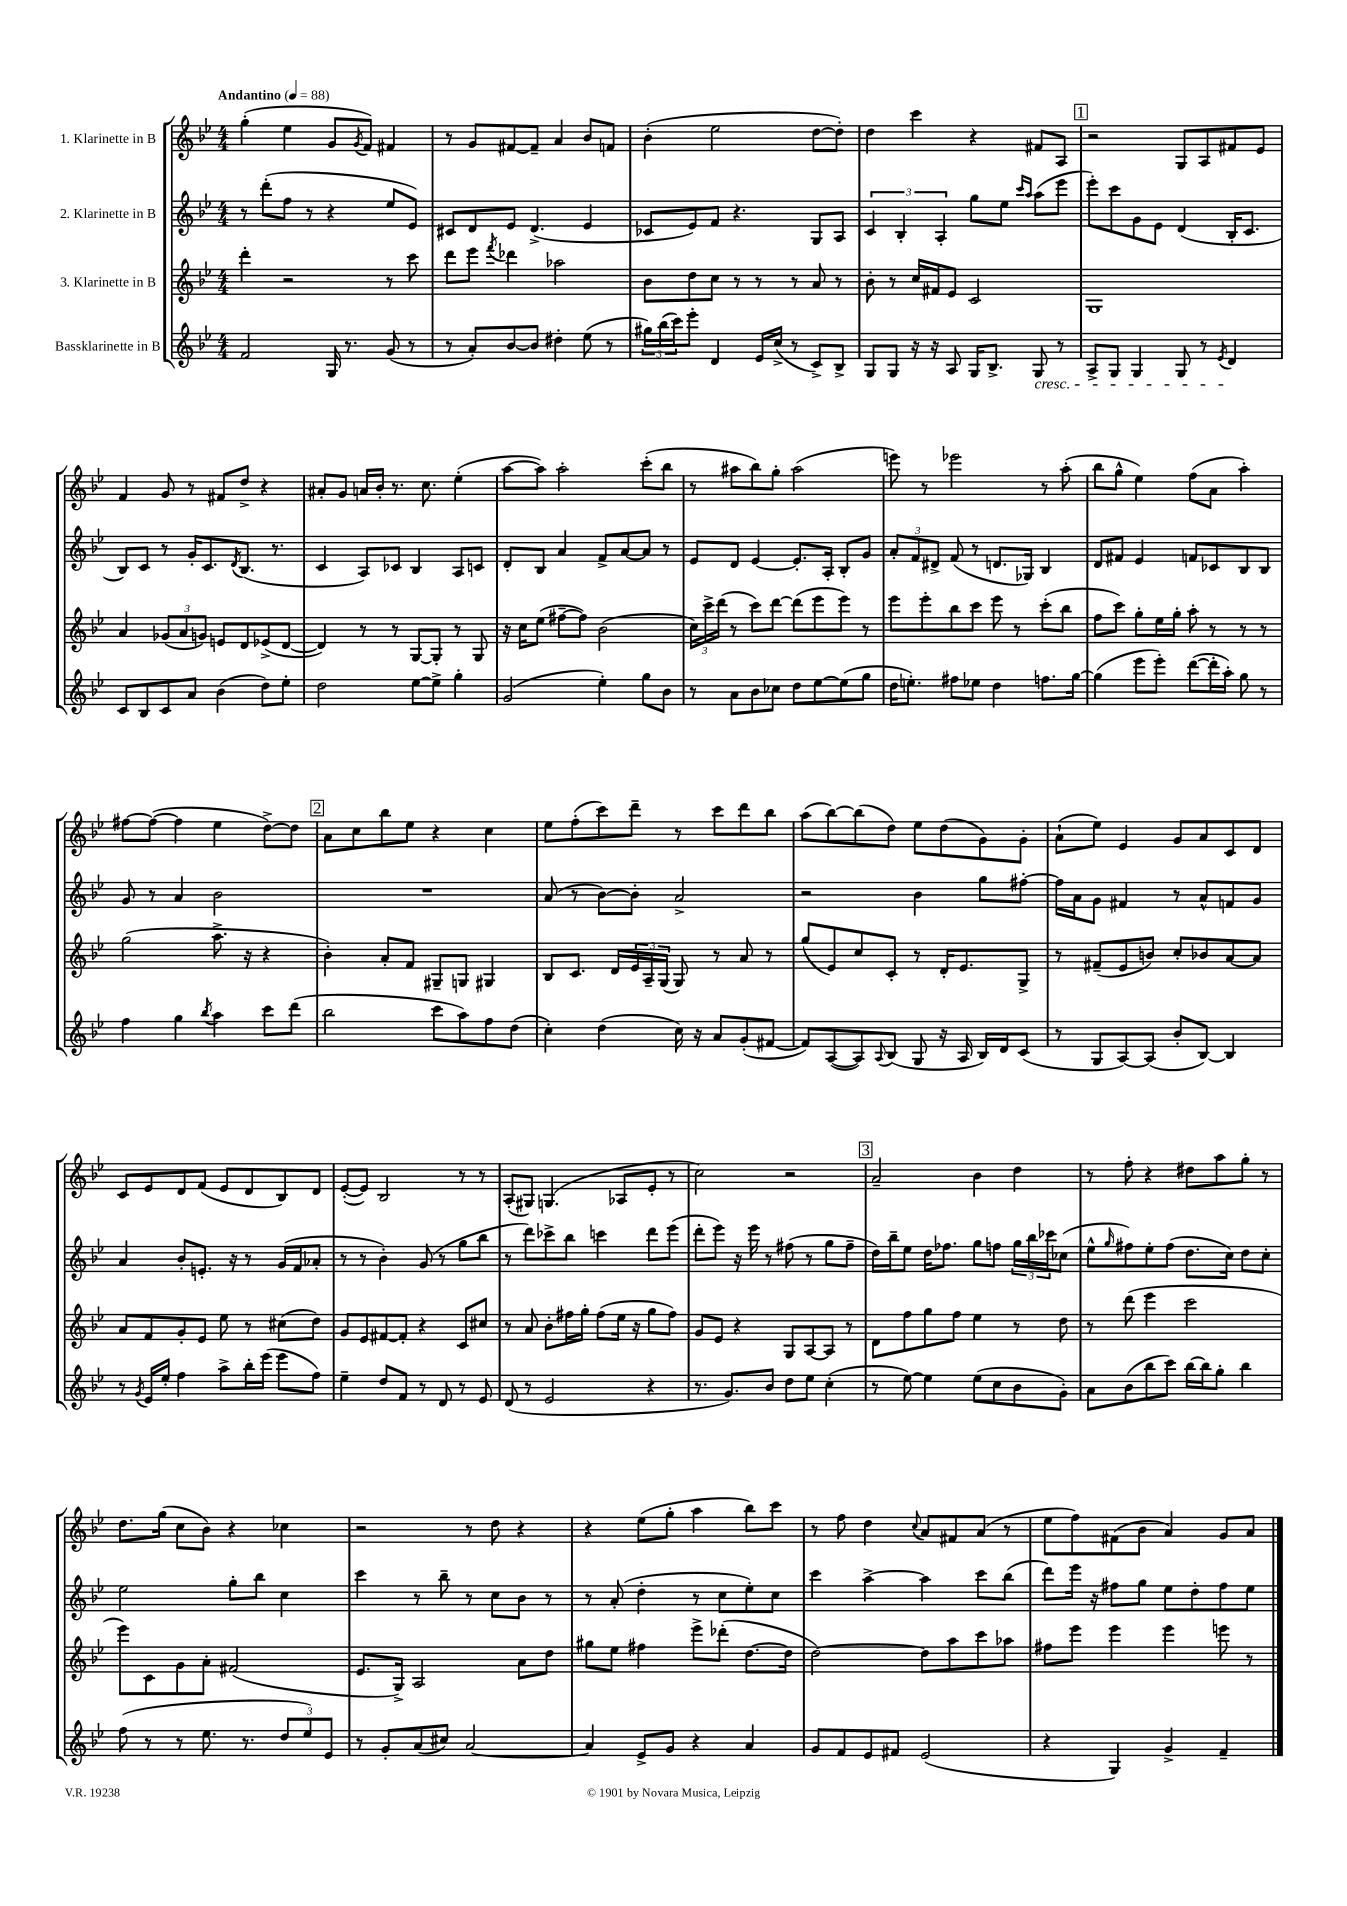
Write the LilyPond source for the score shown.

<<
\new StaffGroup <<
\new Staff = "s0" \with { instrumentName = "1. Klarinette in B" } {
    \clef treble \key bes \major \numericTimeSignature \time 4/4 \tempo "Andantino" 4 = 88
    g''4-.( ees''4 g'8 \acciaccatura { g'8 } f'8) fis'4 |
    r8 g'8 fis'8~ fis'8-- a'4 bes'8 f'8 |
    bes'4-.( ees''2 d''8~ d''8-.) |
    d''4 c'''4 r4 fis'8 a8 |
    \mark \markup { \box "1" } r2 g8 a8 fis'8 ees'8 |
    f'4 g'8 r8 fis'8 d''8-> r4 |
    ais'8-. g'8 a'16 bes'16-. r8. c''8. ees''4-.( |
    a''8~ a''8) a''2-. c'''8-.( bes''8 |
    r8 ais''8 bes''8) g''8-. ais''2( |
    e'''8) r8 ees'''2 r8 a''8-.( |
    bes''8 g''8-^ ees''4) f''8( a'8 a''4-.) |
    fis''8~ fis''8~( fis''4 ees''4 d''8~->) d''8 |
    \mark \markup { \box "2" } a'8 c''8 bes''8 ees''8 r4 c''4 |
    ees''8 f''8-.( c'''8) d'''8-- r8 c'''8 d'''8 bes''8 |
    a''8( bes''8~) bes''8( d''8) ees''8 d''8( g'8) g'8-. |
    a'8-!( ees''8) ees'4 g'8 a'8 c'8 d'8 |
    c'8 ees'8 d'8 f'8( ees'8 d'8 bes8) d'8 |
    ees'8~-.( ees'8) bes2 r8 r8 |
    a8-.( gis8) g4.( aes8 ees'8-. r8 |
    c''2) r2 |
    \mark \markup { \box "3" } a'2-- bes'4 d''4 |
    r8 f''8-. r4 dis''8 a''8 g''8-. r8 |
    d''8. g''16( c''8 bes'8) r4 ces''4 |
    r2 r8 d''8 r4 |
    r4 ees''8( g''8-. a''4 bes''8) c'''8 |
    r8 f''8 d''4 \appoggiatura { c''8 } a'8 fis'8 a'8( r8 |
    ees''8 f''8) fis'8( bes'8 a'4) g'8 a'8 \bar "|." |
}
\new Staff = "s1" \with { instrumentName = "2. Klarinette in B" } {
    \clef treble \key bes \major \numericTimeSignature \time 4/4
    r8 d'''8-.( f''8 r8 r4 ees''8 ees'8) |
    cis'8 d'8 ees'8 d'4.->( ees'4 |
    ces'8 ees'8) f'8 r4. g8 a8 |
    \tuplet 3/2 { c'4 bes4-. a4-. } g''8 ees''8 \grace { c'''16 a''16 } a''8( ees'''8 |
    \mark \markup { \box "1" } ees'''8-.) c'''8 g'8 ees'8 d'4( bes16-. c'8. |
    bes8) c'8 r8 g'16-. c'8. \acciaccatura { d'8 } bes8.( r8. |
    c'4 a8) ces'8 bes4 a8 c'8 |
    d'8-. bes8 a'4 f'8-> a'8~ a'8 r8 |
    ees'8 d'8 ees'4~ ees'8.-. a16-. bes8-. g'8 |
    \tuplet 3/2 { a'8-. f'8 dis'8-> } f'8( r8 d'8. ges16) bes4 |
    d'8 fis'8 ees'4 f'8 ces'8 bes8 bes8 |
    g'8 r8 a'4 bes'2 |
    \mark \markup { \box "2" } R1 |
    a'8( r8 bes'8~) bes'8-. a'2-> |
    r2 bes'4 g''8 fis''8~-. |
    fis''16 a'16 g'8 fis'4 r8 a'8-^ f'8 g'8 |
    a'4 bes'8-. e'8.-. r16 r8 g'16( f'16 aes'8-. |
    r8 r8 bes'4-.) g'8( r8 g''8 bes''8 |
    r8 d'''8) ces'''8-> bes''8 c'''4 d'''8 ees'''8( |
    d'''8-. ees'''8) r16 ees'''16 r8 fis''8( r8 g''8 fis''8-- |
    \mark \markup { \box "3" } d''16) bes''16-- ees''8 d''16 fes''8. g''8 f''8 \tuplet 3/2 { g''16 bes''16 ces'''16 } ces''8( |
    ees''8-^ \grace { g''16 } fis''8) ees''8-. fis''8( d''8. c''16) d''8 c''8-. |
    ees''2 g''8-. bes''8 c''4 |
    c'''4 r8 bes''8-- r8 c''8 bes'8 r8 |
    r8 a'8-.( d''4-. r8 c''8 ees''8-.) c''8 |
    c'''4 a''4~-> a''4 c'''8 bes''8( |
    d'''8) ees'''16 r16 fis''8 g''8 ees''8 d''8-. fis''8 ees''8 \bar "|." |
}
\new Staff = "s2" \with { instrumentName = "3. Klarinette in B" } {
    \clef treble \key bes \major \numericTimeSignature \time 4/4
    d'''4-. r2 r8 c'''8 |
    d'''8 ees'''8 \acciaccatura { f'''8 } des'''4 aes''2 |
    bes'8 d''8 c''8 r8 r8 r8 a'8 r8 |
    bes'8-. r8 c''16 fis'16 ees'8 c'2 |
    \mark \markup { \box "1" } g1 |
    a'4 \tuplet 3/2 { ges'8( a'8 g'8) } e'8 d'8 ees'8->( d'8~ |
    d'4) r8 r8 g8~ g8-. r8 g8 |
    r16 c''16 ees''8( fis''8~-- fis''8) bes'2( |
    \tuplet 3/2 { c''16) c'''16-> d'''16( } r8 c'''8) d'''8~ d'''8( ees'''8 ees'''8) r8 |
    ees'''8 ees'''8-. bes''8 c'''8 ees'''8 r8 c'''8-.( bes''8 |
    f''8 c'''8) g''8-. ees''16 g''16-. a''8-. r8 r8 r8 |
    g''2( a''8.-> r16 r4 |
    \mark \markup { \box "2" } bes'4-.) a'8-. f'8 gis8-- g8 gis4 |
    bes8 c'8. d'16 \tuplet 3/2 { ees'16 a16-- g16( } g8) r8 a'8 r8 |
    g''8( ees'8) c''8 c'8-. r8 d'16-. ees'8. g8-> |
    r8 fis'8--( ees'8 b'8) c''8-. bes'8 a'8~ a'8 |
    a'8 f'8 g'8-. ees'8 ees''8 r8 cis''8( d''8) |
    g'8 ees'8 fis'8~ fis'8-. r4 c'8 cis''8 |
    r8 a'8 bes'8-. fis''16 g''16-. fis''8( ees''16 r16 g''8 fis''8) |
    g'8 ees'8 r4 g8 a8~ a8 r8 |
    \mark \markup { \box "3" } d'8 f''8 g''8 f''8 ees''4 r8 d''8 |
    r8 d'''8( ees'''4 c'''2 |
    ees'''8) c'8 g'8 a'8-. fis'2( |
    ees'8. g16->) a2 a'8 d''8 |
    gis''8 ees''8 fis''4 ees'''8-> des'''8-.( d''8.~ d''16 |
    d''2~) d''8 a''8 c'''8 aes''8 |
    fis''8 ees'''8 ees'''4 ees'''4 e'''8 r8 \bar "|." |
}
\new Staff = "s3" \with { instrumentName = "Bassklarinette in B" } {
    \clef treble \key bes \major \numericTimeSignature \time 4/4
    f'2 g16 r8. g'8( r8 |
    r8 a'8-.) bes'8~ bes'8 dis''4-. ees''8( r8 |
    \tuplet 3/2 { gis''16) bes''16( c'''16) } ees'''8-. d'4 ees'16 c''16->( r8 c'8->) bes8-> |
    g8 g8 r16 r16 a8 g16 bes8.-> g8\cresc r8 |
    \mark \markup { \box "1" } a8-> g8 g4 g8 r8 \acciaccatura { ees'8 } d'4\! |
    c'8 bes8 c'8 a'8 bes'4( d''8) ees''8-. |
    d''2 ees''8~ ees''8-> g''4-. |
    g'2( ees''4-.) g''8 bes'8 |
    r8 a'8 bes'8 ces''8 d''8 ees''8~ ees''8( g''8 |
    d''16 e''8.-.) fis''8 ees''8 d''4 f''8. g''16~ |
    g''4( ees'''8 ees'''8-.) d'''8~( d'''16-. a''16-.) g''8 r8 |
    f''4 g''4 \acciaccatura { bes''8 } a''4 c'''8 d'''8( |
    \mark \markup { \box "2" } bes''2 c'''8 a''8) f''8 d''8( |
    c''4-.) d''4( c''16) r16 a'8 g'8-.( fis'8~ |
    fis'8) a8~( a8) \appoggiatura { a8 } bes8( g8 r16 a16 bes16) d'16 c'8( |
    r8 g8 a8~) a8( bes'8-. bes8~) bes4 |
    r8 \acciaccatura { g'8 } ees'16 ees''16-. f''4 a''8-> bes''16-. ees'''16( ees'''8 f''8) |
    ees''4-- d''8 f'8 r8 d'8 r8 ees'8 |
    d'8( r8 ees'2 r4 |
    r8. g'8.) bes'8 d''8 ees''8 c''4-.( |
    \mark \markup { \box "3" } r8 ees''8~) ees''4 ees''8( c''8 bes'8 g'8-.) |
    a'8 bes'8( bes''8 c'''8) bes''16~ bes''16 g''8-. bes''4 |
    f''8( r8 r8 ees''8. r8. \tuplet 3/2 { d''8 ees''8) ees'8 } |
    r8 g'8-. a'8( cis''8) a'2~ |
    a'4 ees'8-> g'8 r4 a'4 |
    g'8 f'8 ees'8 fis'8 ees'2( |
    r4 g4) g'4-> f'4-- \bar "|." |
}
>>
>>
\layout { \context { \Score \remove "Bar_number_engraver" } }
